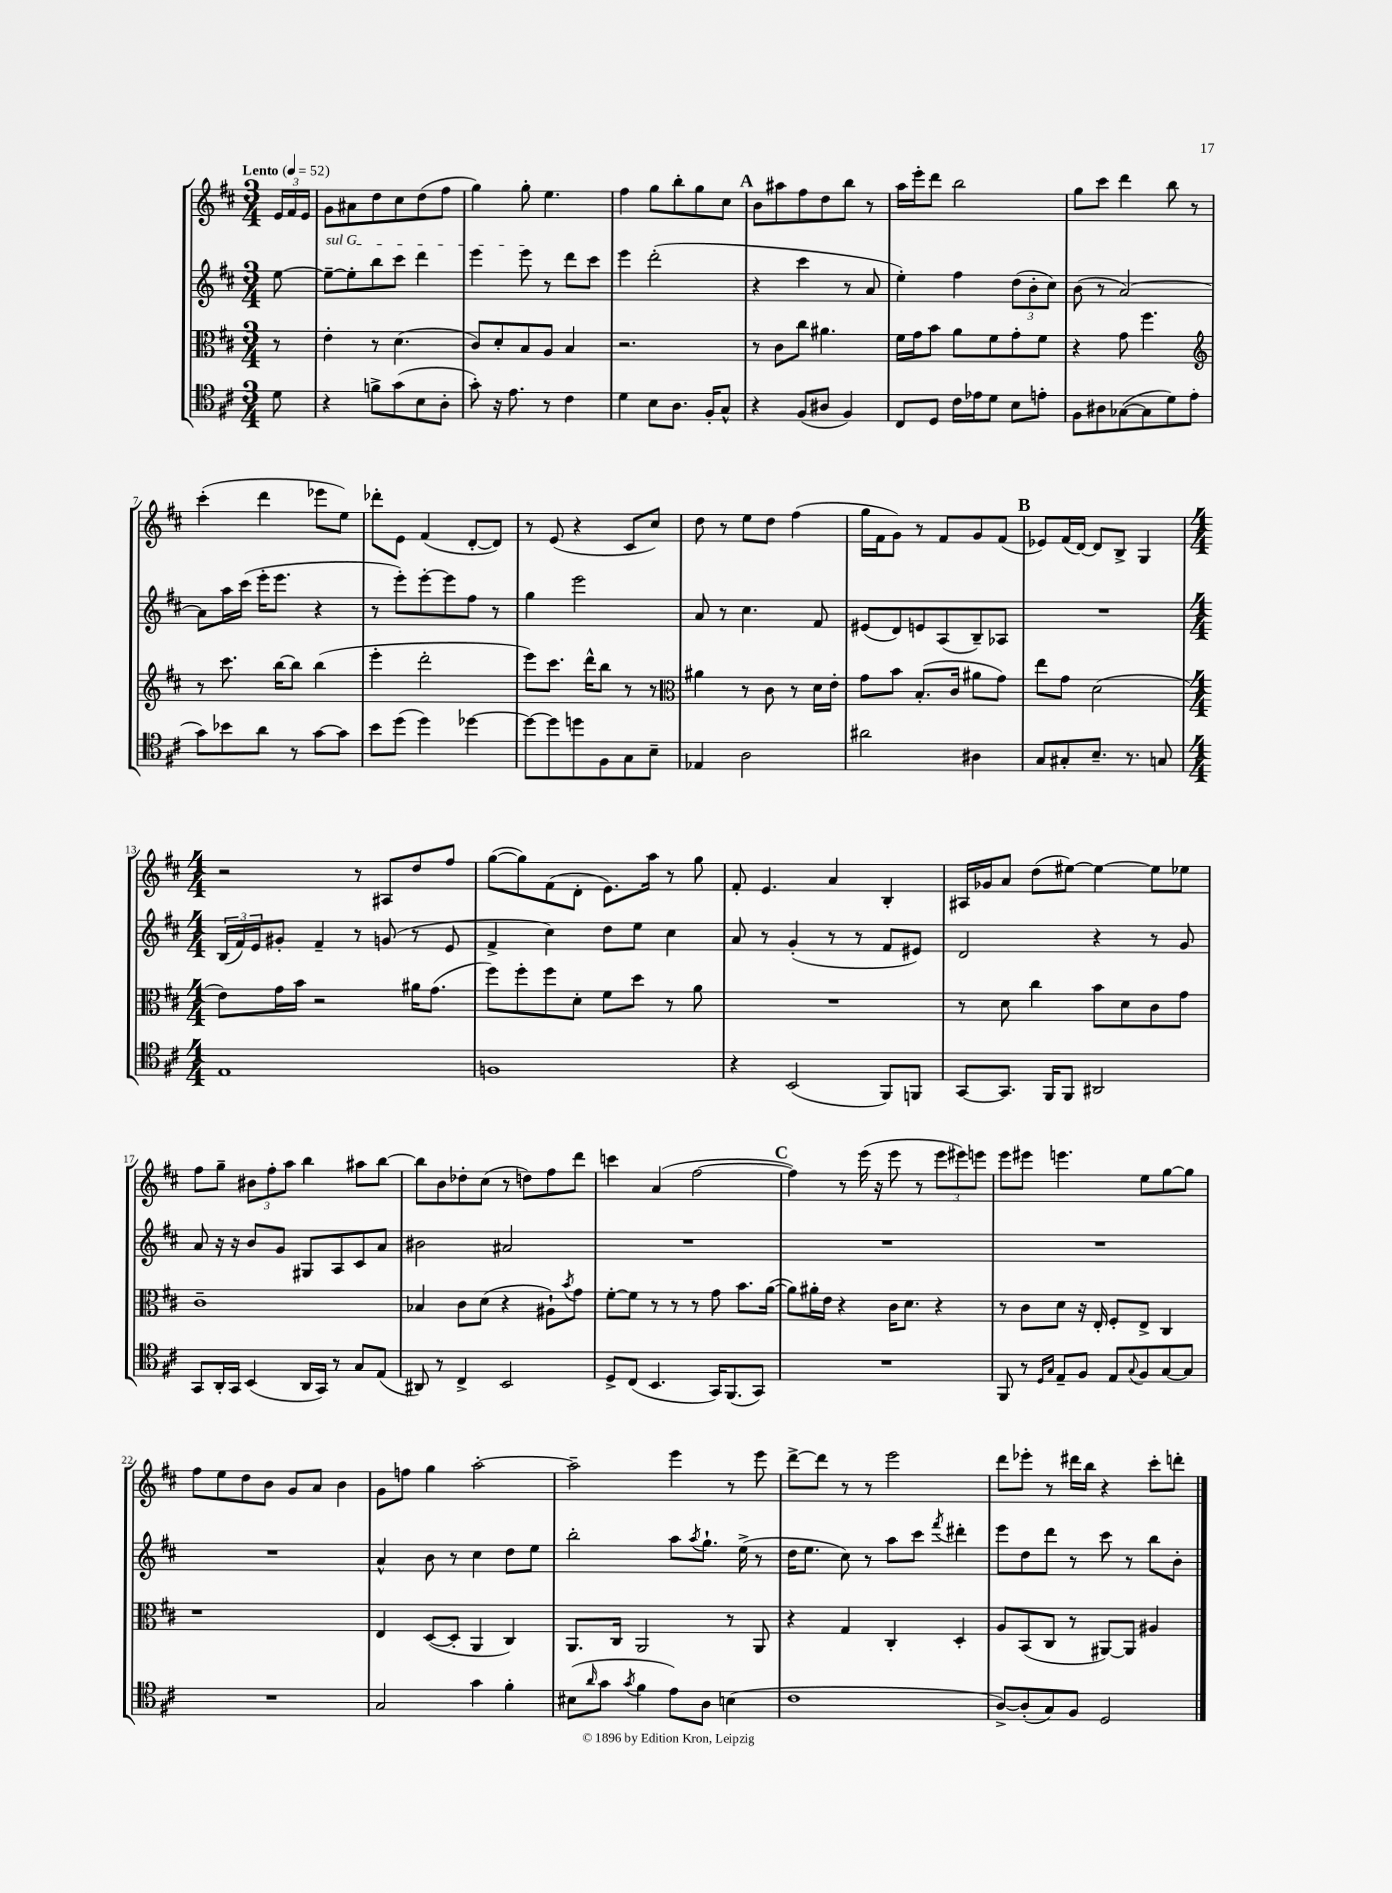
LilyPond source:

<<
\new StaffGroup <<
\new Staff = "s0" {
    \clef treble \key d \major \numericTimeSignature \time 3/4 \partial 8 \tempo "Lento" 4 = 52
    \tuplet 3/2 { e'16 fis'16 e'16 } |
    g'8 ais'8 d''8 cis''8 d''8( fis''8 |
    g''4) g''8-. e''4. |
    fis''4 g''8 b''8-. g''8 cis''8 |
    \mark \markup { \bold "A" } b'8 ais''8 fis''8 d''8 b''8 r8 |
    a''16 e'''16-. d'''8 b''2 |
    g''8 cis'''8 d'''4 b''8 r8 |
    cis'''4-.( d'''4 ees'''8 e''8) |
    des'''8-. e'8 fis'4( d'8~-. d'8) |
    r8 e'8( r4 cis'8 cis''8) |
    d''8 r8 e''8 d''8 fis''4( |
    g''16 fis'16 g'8) r8 fis'8 g'8 fis'8( |
    \mark \markup { \bold "B" } ees'8) fis'16( d'16~) d'8 b8-> g4 |
    \numericTimeSignature \time 4/4 r2 r8 ais8 d''8 fis''8 |
    g''8~( g''8) fis'8( d'8-. e'8.) a''16 r8 g''8 |
    fis'8-. e'4. a'4 b4-. |
    ais16 ges'16 a'8 d''8( eis''8~) eis''4~ eis''8 ees''8 |
    fis''8 g''8-- \tuplet 3/2 { bis'8 fis''8-. a''8 } b''4 ais''8 b''8~ |
    b''8 b'8 des''8-. cis''8( r8 d''8) fis''8 d'''8 |
    c'''4 a'4( fis''2~ |
    \mark \markup { \bold "C" } fis''4) r8 e'''16( r16 e'''8 r8 \tuplet 3/2 { e'''8 eis'''8) e'''8 } |
    e'''8 eis'''8 e'''4. e''8 g''8~ g''8 |
    fis''8 e''8 d''8 b'8 g'8 a'8 b'4 |
    g'8 f''8 g''4 a''2~-. |
    a''2-- e'''4 r8 e'''8 |
    d'''8~-> d'''8 r8 r8 e'''2 |
    d'''8 ees'''8-. r8 dis'''16 b''16 r4 cis'''8-. d'''8-. \bar "|." |
}
\new Staff = "s1" {
    \clef treble \key d \major \numericTimeSignature \time 3/4 \partial 8
    e''8~ |
    \once \override TextSpanner.bound-details.left.text = \markup { \italic "sul G" } e''8~--\startTextSpan e''8-. b''8 cis'''8 d'''4 |
    e'''4 e'''8\stopTextSpan r8 d'''8 cis'''8 |
    e'''4 d'''2-.( |
    \mark \markup { \bold "A" } r4 cis'''4 r8 a'8 |
    e''4-.) fis''4 \tuplet 3/2 { d''8( b'8-. cis''8) } |
    b'8( r8 a'2~) |
    a'8 a''16 cis'''16( e'''16-. e'''8. r4 |
    r8 e'''8-.) e'''8~-. e'''8 fis''8 r8 |
    g''4 e'''2 |
    a'8 r8 cis''4. fis'8 |
    eis'8( d'8) e'8 a8( b8--) aes8 |
    \mark \markup { \bold "B" } R2. |
    \numericTimeSignature \time 4/4 \tuplet 3/2 { b16( fis'16) e'16 } gis'8-. fis'4-- r8 g'8( r8 e'8 |
    fis'4-> cis''4) d''8 e''8 cis''4 |
    a'8 r8 g'4-.( r8 r8 fis'8 eis'8) |
    d'2 r4 r8 g'8 |
    a'8 r16 r16 b'8 g'8 gis8 a8 cis'8 a'8 |
    bis'2 ais'2 |
    R1 |
    \mark \markup { \bold "C" } R1 |
    R1 |
    R1 |
    a'4-^ b'8 r8 cis''4 d''8 e''8 |
    b''2-. a''8 \acciaccatura { a''8 } g''8.-! e''16->( r8 |
    d''16 e''8. cis''8) r8 a''8 cis'''8 \acciaccatura { fis'''8 } dis'''4-. |
    e'''8 d''8 d'''8 r8 cis'''8 r8 b''8 b'8-. \bar "|." |
}
\new Staff = "s2" {
    \clef alto \key d \major \numericTimeSignature \time 3/4 \partial 8
    r8 |
    e'4-. r8 d'4.( |
    cis'8) d'8-. b8 a8 b4 |
    r2. |
    \mark \markup { \bold "A" } r8 cis'8 cis''8 ais'4. |
    fis'16 g'16 b'8 a'8 fis'8 g'8-. fis'8 |
    r4 g'8 fis''4. |
    \clef treble r8 cis'''8. b''16~ b''8 b''4( |
    e'''4-. d'''2-. |
    e'''8) cis'''8. d'''16-^ b''8 r8 r8 |
    \clef alto ais'4 r8 cis'8 r8 d'16 e'16-. |
    g'8 b'8 b8.-.( cis'16 ais'8 g'8) |
    \mark \markup { \bold "B" } e''8 g'8 d'2( |
    \numericTimeSignature \time 4/4 e'8) g'16 b'16 r2 ais'16 g'8.( |
    fis''8) fis''8-. fis''8 d'8-. fis'8 d''8 r8 a'8 |
    R1 |
    r8 d'8 cis''4 b'8 d'8 cis'8 g'8 |
    cis'1-- |
    bes4 cis'8 d'8( r4 ais8-!) \acciaccatura { b'8 } g'8 |
    fis'8~-. fis'8 r8 r8 r8 g'8 b'8. a'16~( |
    \mark \markup { \bold "C" } a'8) ais'16-. e'16 r4 cis'16 d'8. r4 |
    r8 cis'8 d'8 r16 e16-. fis8-. e8-> cis4 |
    r1 |
    e4 d8~( d8-. a,4 cis4) |
    a,8. cis16 a,2 r8 a,8 |
    r4 g4 cis4-. d4-. |
    a8 b,8( cis8 r8 ais,8~) ais,8 ais4 \bar "|." |
}
\new Staff = "s3" {
    \clef tenor \key d \major \numericTimeSignature \time 3/4 \partial 8
    d'8 |
    r4 f'8-> g'8( b8 a8-. |
    g'8-.) r16 e'8. r8 cis'4 |
    d'4 b8 a8. fis16-. g8-^ |
    \mark \markup { \bold "A" } r4 fis8( ais8 fis4) |
    cis8 d8 cis'16 ees'16 d'8 b8 e'8-. |
    fis8 ais8 ges8~( ges8 d'8) e'8( |
    g'8) bes'8 a'8 r8 g'8~ g'8 |
    b'8 d''8( d''4) des''4~ |
    des''8~ des''8 d''8 fis8 g8 b8-- |
    ees4 a2 |
    ais'2 ais4 |
    \mark \markup { \bold "B" } g8 gis8-. b8.-- r8. g8 |
    \numericTimeSignature \time 4/4 e1 |
    f1 |
    r4 b,2( fis,8) f,8 |
    g,8~ g,8. fis,16 fis,8 ais,2 |
    g,8 a,16-. g,16 b,4( a,16 g,16) r8 g8 e8( |
    ais,8) r8 cis4-> b,2 |
    d8-> cis8( b,4. g,16) fis,8.( g,8) |
    \mark \markup { \bold "C" } R1 |
    fis,8 r8 \grace { d16 g16 } e8-- fis8 e8 \appoggiatura { g8 } fis8 g8~ g8 |
    R1 |
    g2 g'4 fis'4-. |
    bis8( \grace { a'16 } g'8 \acciaccatura { g'8 } fis'4 e'8) a8 b4( |
    cis'1 |
    a8~->) a8-.( g8) fis8 d2 \bar "|." |
}
>>
>>
